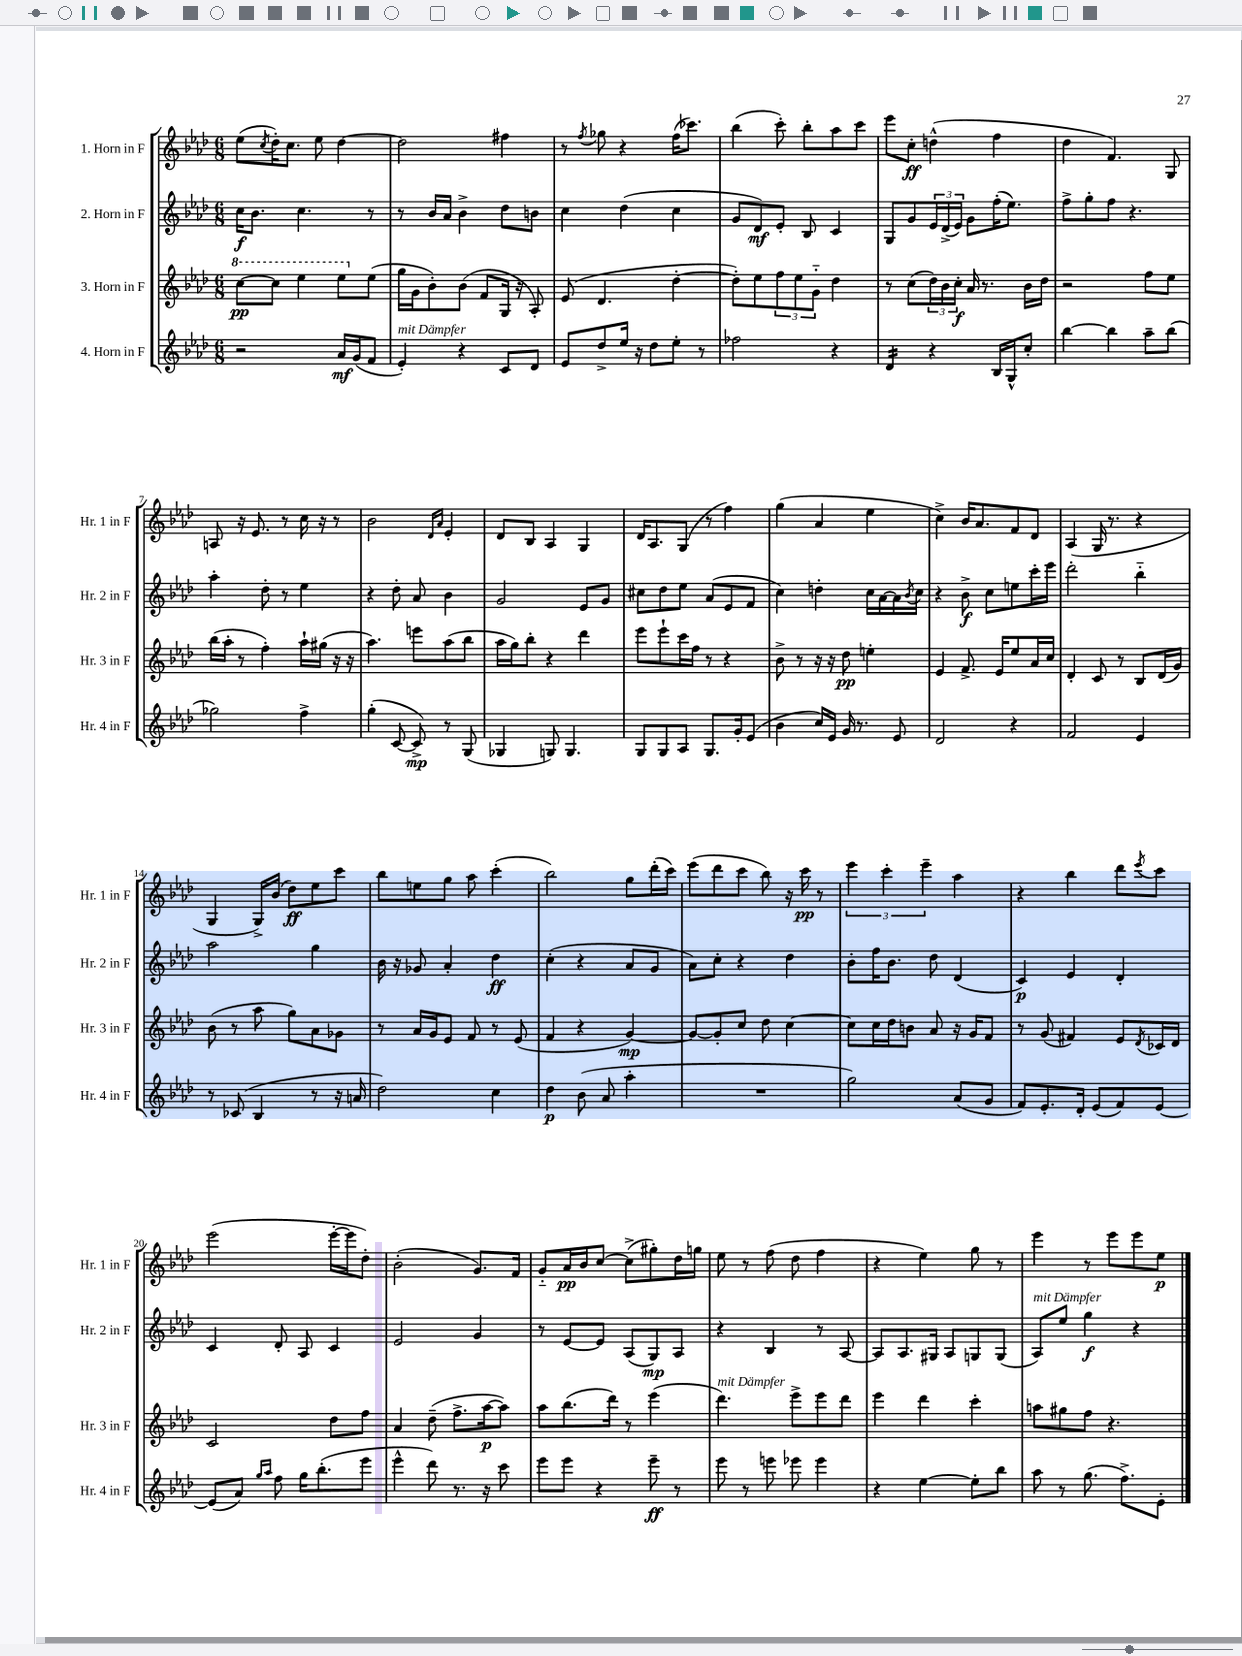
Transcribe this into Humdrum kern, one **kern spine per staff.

**kern	**kern	**kern	**kern
*staff4	*staff3	*staff2	*staff1
*clefG2	*clefG2	*clefG2	*clefG2
*k[b-e-a-d-]	*k[b-e-a-d-]	*k[b-e-a-d-]	*k[b-e-a-d-]
*M6/8	*M6/8	*M6/8	*M6/8
2r	[8ccc	16cc	(8ee-
.	.	8.b-	.
.	.	.	8qcc
.	8ccc]	.	16dd-')
.	.	.	8.cc
.	4eee-	4.cc	.
.	.	.	8ee-
16a-	8eee-	.	[4dd-
(16g	.	.	.
8f	(8ee-	8r	.
=	=	=	=
4e-')	16gg	8r	2dd-]
.	16g	.	.
.	8b-')	16b-	.
.	.	16a-	.
4r	(8b-	4b-^	.
.	8f	.	.
8c	16G	8dd-	4ff#
.	16r	.	.
8d-	8A-')	8b	.
=	=	=	=
8e-	(8e-	4cc	8r
.	.	.	8qff
8dd-^	4.d-	.	8gg-
16ee-	.	(4dd-	4r
16r	.	.	.
8dd-	.	.	.
8ee-'	[4dd-'	4cc	(16ff
.	.	.	8.ccc-)
8r	.	.	.
=	=	=	=
2ff-	8dd-'])	8g	(4bb-
.	8ee-	8d-)	.
.	12ff	8e-'	8ccc')
.	12ee-	.	.
.	.	8B-	8bb-'
.	12g'~	.	.
4r	4dd-	4c	8aa-
.	.	.	8ccc
=	=	=	=
4d-	8r	8G	8eee-
.	(8cc	8g	8cc'
4r	24dd-)	24e-	(4dd^^
.	24b-	(24d-^	.
.	24cc'	24e-)	.
.	16a-	8g	.
.	8.r	.	.
16B-	.	(16ff'	4ff
16G^^	.	8.ee-)	.
8cc'	16b-	.	.
.	16dd-	.	.
=	=	=	=
[4bb-	2r	8ff^	4dd-
.	.	8gg'	.
4bb-]	.	8ff	4.f)
.	.	4.r	.
8aa-~	8ff	.	.
(8bb-	8ee-	.	8G
=	=	=	=
2gg-)	(16bb-	4aa-'	8A
.	16aa-'	.	.
.	8r	.	16r
.	.	.	8.e-
.	4ff')	8dd-'	.
.	.	8r	8r
4ff^	16aa-`	4ee-	16cc
.	(16gg#	.	16r
.	16r	.	8r
.	16r	.	.
=	=	=	=
(4gg'	4.aa-)	4r	2b-
[8c	.	8dd-'	.
8c^])	8eee	8a-	.
.	.	.	16qqd-
.	.	.	16qqa-
8r	(8aa-	4b-	4e-'
(8G	8bb-	.	.
=	=	=	=
4G-	16aa-	2g	8d-
.	16gg)	.	.
.	8bb-'	.	8B-
8G)	4r	.	4A-
4.G	.	.	.
.	4ddd-	8e-	4G
.	.	8g	.
=	=	=	=
8G	8eee-	8cc#	16d-
.	.	.	8.A-
8G	8eee-`	8dd-	.
8A-	16ccc	8ee-	(8G
.	16ff	.	.
8.G	8r	(8a-	8r
.	4r	8e-	4ff)
16g'	.	.	.
(8e-	.	8f	.
=	=	=	=
4b-	8b-^	4cc)	(4gg
.	8r	.	.
16cc)	16r	4dd'	4a-
16e-	16r	.	.
16g	8dd-	.	.
8.r	.	.	.
.	4ee'	16cc	4ee-
.	.	[16a-	.
8e-	.	16a-]	.
.	.	8qb-	.
.	.	16cc	.
=	=	=	=
2d-	4e-	4r	4cc^)
.	8.f^	8b-^	16b-
.	.	.	8.a-
.	.	8cc	.
.	16e-	.	.
4r	8ee-	8ee	8f
.	16a-	16ccc'	8d-
.	16cc	16eee-	.
=	=	=	=
2f	4d-'	2ddd-'	(4A-
.	8c	.	16G
.	.	.	8.r
.	8r	.	.
4e-	8B-	4bb-'~	4r
.	(16d-	.	.
.	16g)	.	.
=	=	=	=
8r	(8b-	2aa-	4G
(8c-	8r	.	.
4B-	8aa-	.	16G^)
.	.	.	(16b-
.	8gg)	.	8dd-)
8r	8a-	4gg	8ee-
16r	8g-	.	8ccc
16a	.	.	.
=	=	=	=
2dd-)	8r	16b-	8bb-
.	.	16r	.
.	16a-	8g-	8ee
.	16g	.	.
.	8e-	4a-'	8gg
.	8f	.	8aa-
4cc	8r	4dd-	(4ccc'
.	(8e-	.	.
=	=	=	=
4dd-	4f	(4cc'	2bb-)
(8b-	4r	4r	.
8a-	.	.	.
4aa-'	[4g)	8a-	8gg
.	.	8g	(16ddd-'
.	.	.	16ccc)
=	=	=	=
2.r	8g_	8a-)	(8eee-
.	8g']	8cc'	8ddd-
.	8cc	4r	8ccc
.	8dd-	.	8bb-)
.	[4cc	4dd-	16r
.	.	.	16ccc
.	.	.	8r
=	=	=	=
2gg)	8cc]	8b-'	6eee-
.	16cc	16ff	.
.	.	.	6ccc'
.	16dd-	8.b-	.
.	8b	.	.
.	.	.	6eee-~
.	8a-	8dd-	.
(8a-	16r	(4d-	4aa-
.	16g	.	.
8g	8f	.	.
=	=	=	=
8f)	8r	4c)	4r
8.e-'	(8g	.	.
.	4f#)	4e-	4bb-
16d-'	.	.	.
(8e-	.	.	.
8f)	8e-	4d-'	8ddd-
.	8qd-	.	8qeee-
[8e-	16c-	.	8ccc
.	16d-	.	.
=	=	=	=
(8e-]	2c	4c	(2eee-
8a-)	.	.	.
16qqgg	.	.	.
16qqaa-	.	.	.
8ff	.	8d-'	.
16gg	.	8A-	.
(8.bb-'	.	.	.
.	8dd-	4c	[16eee-'
.	.	.	16eee-]
8eee-	8ff	.	8dd-')
=	=	=	=
4eee-^^	4a-	2e-	(2b-'
8ddd-)	(8dd-~	.	.
8.r	8.ff^	.	.
.	.	4g	8.g)
16r	[16aa-	.	.
8ccc	8aa-])	.	.
.	.	.	16f
=	=	=	=
8eee-	8aa-	8r	8g'~
8eee-	(8.bb-	[8e-	16a-
.	.	.	16b-
4r	.	8e-]	[8cc
.	16ddd-)	.	.
.	8r	(8A-	(8cc^]
8eee-~	(4eee-	8G)	8gg#')
8r	.	8A-	16dd-
.	.	.	16gg
=	=	=	=
8eee-	4.ddd-)	4r	8ee-
8r	.	.	8r
8eee	.	4B-	(8ff
8eee-	8eee-^	.	8dd-
4eee-	8eee-	8r	4ff
.	8ddd-	[8A-	.
=	=	=	=
4r	4eee-	8A-]	4r
.	.	8.A-	.
[4ee-	4ddd-	.	4ee-)
.	.	16G#	.
.	.	8A-	.
8ee-']	4ccc'	8G	8gg
8bb-	.	(8G	8r
=	=	=	=
8aa-	8aa	8A-)	4eee-
8r	8gg#	8ee-	.
(8.gg	8ff	4gg	8r
.	4.r	.	8eee-
8.ff^)	.	.	.
.	.	4r	8eee-
8e-'	.	.	8ee-
==	==	==	==
*-	*-	*-	*-
